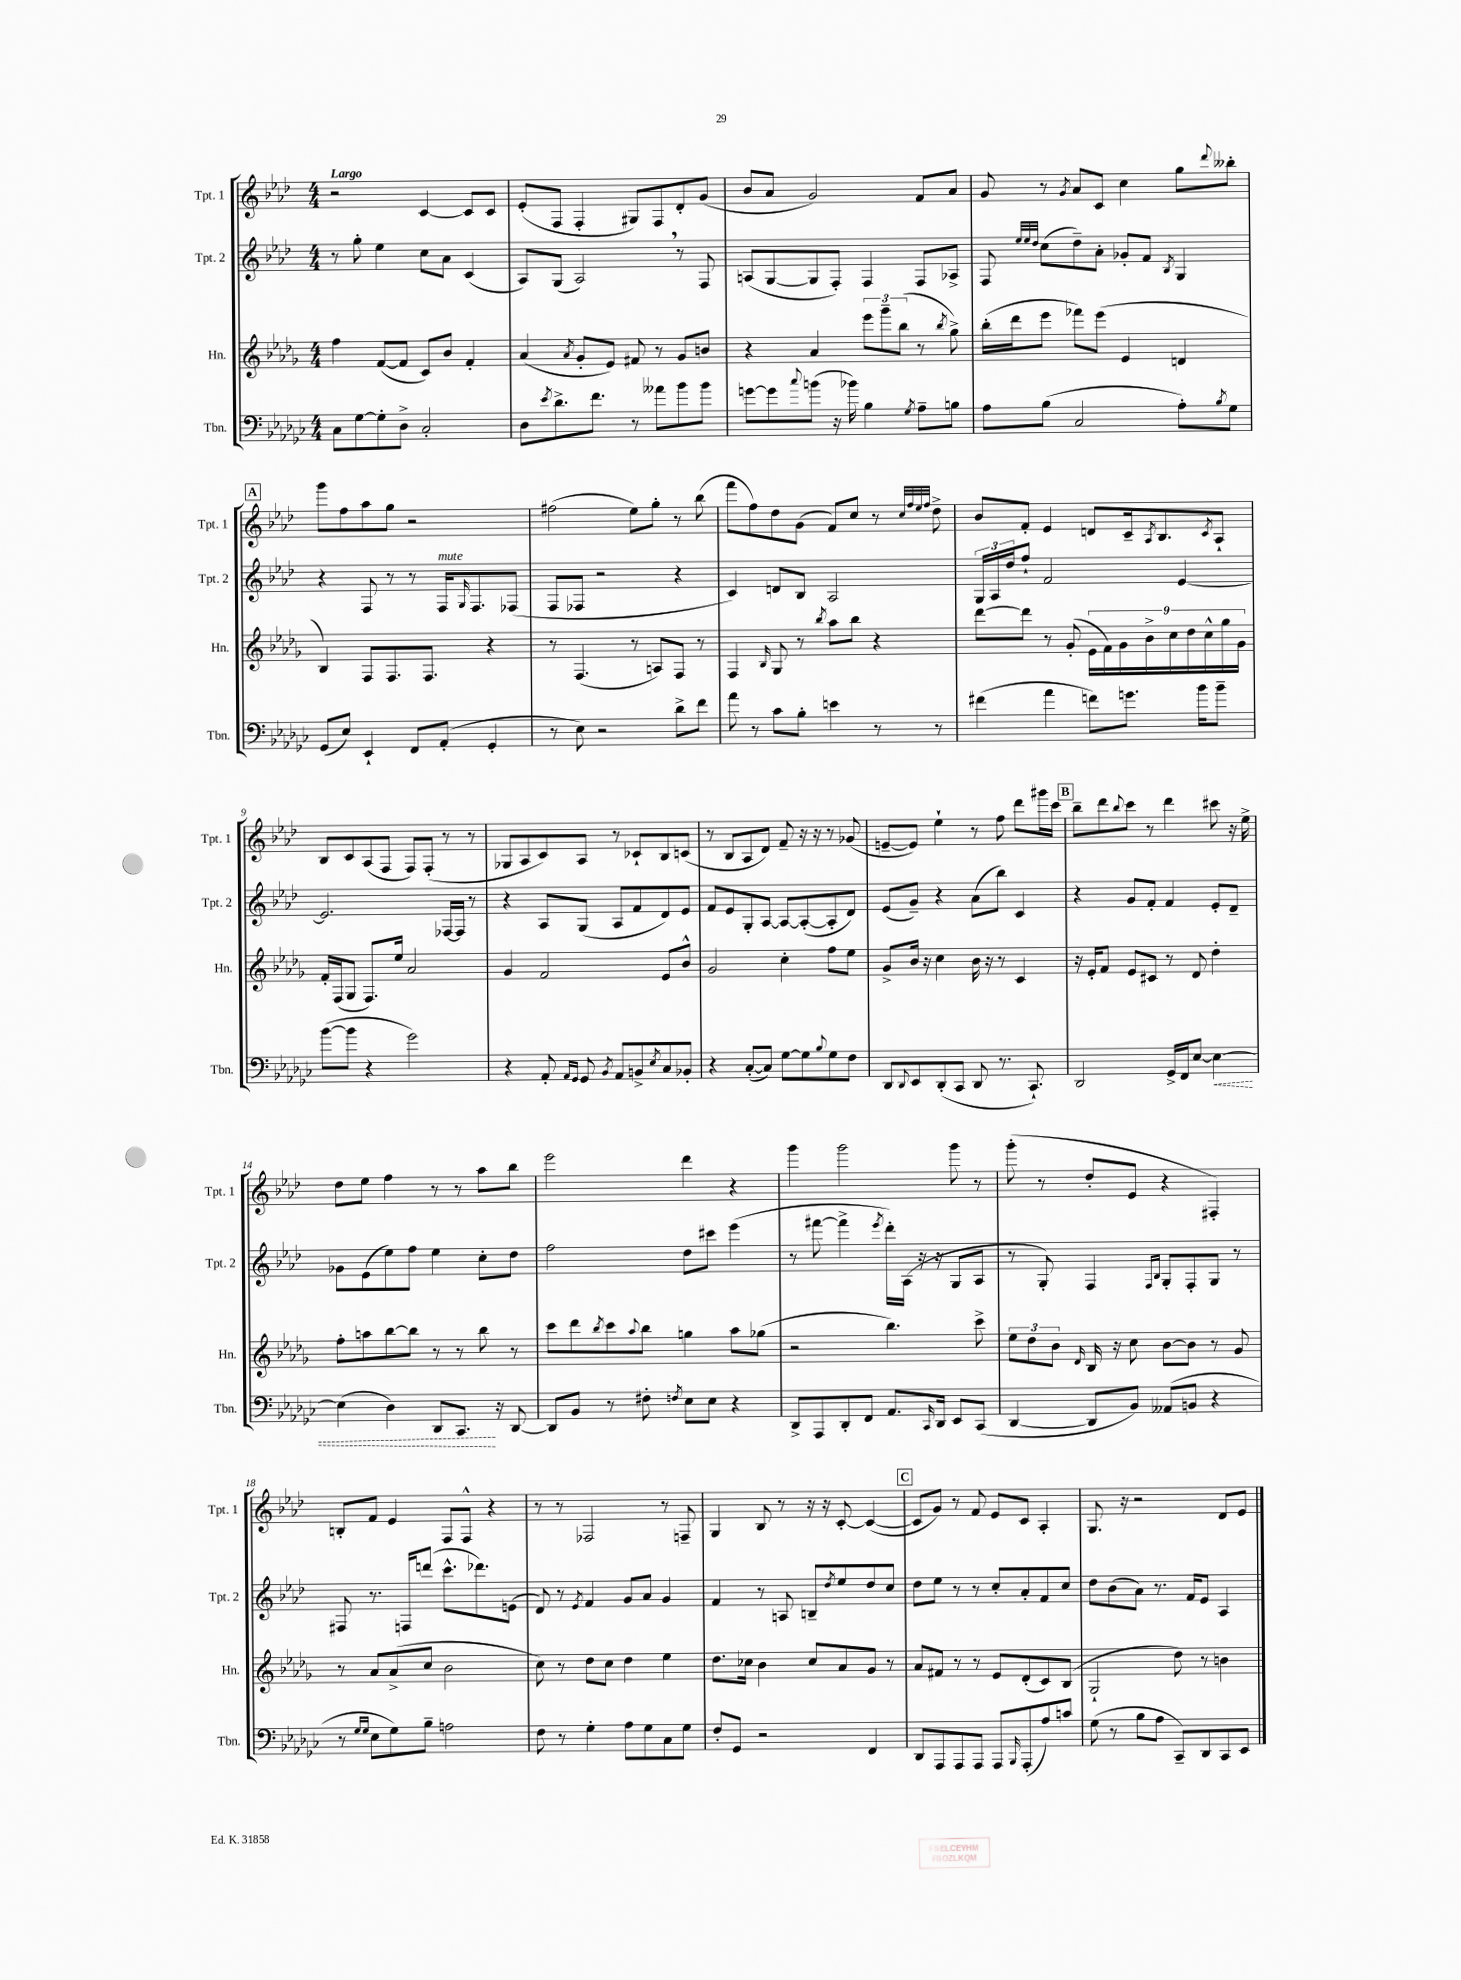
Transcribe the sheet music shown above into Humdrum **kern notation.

**kern	**dynam	**kern	**kern	**kern
*part4	*part4	*part3	*part2	*part1
*staff4	*staff4	*staff3	*staff2	*staff1
*I"Tbn.	*	*I"Hn.	*I"Tpt. 2	*I"Tpt. 1
*I'Tbn.	*	*I'Hn.	*I'Tpt. 2	*I'Tpt. 1
*clefF4	*	*clefG2	*clefG2	*clefG2
*k[b-e-a-d-g-c-]	*	*k[b-e-a-d-g-]	*k[b-e-a-d-]	*k[b-e-a-d-]
*M4/4	*	*M4/4	*M4/4	*M4/4
=1	=1	=1	=1	=1
!	!	!	!	!LO:TX:a:B:t=Largo
8C-\L	.	4ff\	8r	2r
[8G-\	.	.	8gg'\	.
8G-'\]	.	([8f/L	4ee-\	.
8D-^\J	.	8f/J]	.	.
2C-'/	.	8c/L)	8cc\L	[4c/
.	.	8b-/J	8a-\J	.
.	.	4f'/	(4c/	8c/L]
.	.	.	.	8c/J
=2	=2	=2	=2	=2
8D-\L	.	(4a-/	8A-/L)	(8e-'/L
8qe-/	.	.	.	.
8.d-^\	.	.	(8G/J	8F/J
.	.	8qa-/	.	.
.	.	8g-'/L	2A-,/)	4F'/
8.f\J	.	.	.	.
.	.	8e-/J)	.	.
8r	.	8f#X/	.	8G#X/L)
8a--X\L	.	8r	.	8F/
8b-\	.	8g-/L	8r	8d-'/
8b-\J	.	8bn/J	8F/	(8g/J
=3	=3	=3	=3	=3
[8gn\L	.	4r	(8An/L	8b-/L
8g\]	.	.	[8G/	8a-/J
8qqcc-/	.	.	.	.
(8bn\J	.	4a-/	8G/]	2g/)
16r	.	.	8F'/J)	.
16b-X\)	.	.	.	.
4B-\	.	12eee-\L	4F/	.
.	.	12ggg-~\	.	.
.	.	(12bb-\J	.	.
8qG-/	.	.	.	.
8A-~\L	.	8r	8F/L	8f/L
.	.	8qbb-/	.	.
8Bn\J	.	8gg-^\)	8A-X^/J	8a-/J
=4	=4	=4	=4	=4
8A-\L	.	(16bb-'\LL	8F/	8g/
.	.	16ddd-\J	.	.
.	.	.	32qqee-/LLL	.
.	.	.	32qqee-/	.
.	.	.	32qqdd-/JJJ	.
(8B-\J	.	8eee-\J	(8cc\L	8r
.	.	.	.	8qg/
2C-/	.	8fff-X\L)	8dd-~\)	8a-/L
.	.	(8eee-\J	8a-'\J	8c/J
.	.	4e-/	8g-X'/L	4cc\
.	.	.	8f/J	.
.	.	.	8qB-/	.
8A-'\L)	.	4dn/	4G/	8gg\L
8qB-/	.	.	.	8qqddd-/
8G-\J	.	.	.	8bb--X'\J
!!LO:LB:g=z
!!LO:REH:place=s1:t=A
=5	=5	=5	=5	=5
(8GG-/L	.	4B-/)	4r	8ggg\L
8E-/J)	.	.	.	8ff\
4EE-`/	.	8F/L	8F/	8aa-\
.	.	8.F/	8r	8gg\J
8FF/L	.	.	8r	2r
.	.	8.F/J	.	.
!	!	!	!LO:TX:a:i:t=mute	!
(8AA-'/J	.	.	16F/KL	.
.	.	.	16qqG/	.
.	.	.	8.F/	.
4GG-'/	.	4r	.	.
.	.	.	(8F-X/J	.
=6	=6	=6	=6	=6
8r	.	8r	8F/L	(2ff#X\
8E-\)	.	(4.F/	8F-X/J	.
2r	.	.	2r	.
.	.	8r	.	8ee-\L)
.	.	8An/L)	.	8gg'\J
8d-^\L	.	8F/J	4r	8r
8f\J	.	8r	.	(8bb-\
=7	=7	=7	=7	=7
8a-\	.	4F/	4c/)	8fff\L
8r	.	.	.	8ff\)
.	.	16qqB-/	.	.
8c-\L	.	8G-/	8dn/L	8dd-\
8B-'\J	.	8r	8B-/J	(8g\J
.	.	8qbb-/	.	.
4en\	.	8aa-\L	2A-/	8f/L)
.	.	8bb-\J	.	8cc/J
8r	.	4r	.	8r
.	.	.	.	32qqcc/LLL
.	.	.	.	32qqff/
.	.	.	.	32qqee-/
.	.	.	.	32qqff/JJJ
8r	.	.	.	8dd-^\
=8	=8	=8	=8	=8
(4f#X\	.	[8ddd-\L	24G/LL	8b-/L
.	.	.	24A-/	.
.	.	.	24dd-/J	.
.	.	8ddd-\J]	8ff`/J	8f'/J
4a-\	.	8r	2f/	4e-/
.	.	(8g-'/	.	.
8fn\L)	.	18e-\LL	.	8dn/L
.	.	18f\)	.	.
.	.	18g-\	.	.
8.gn\J	.	.	.	16c~/k
.	.	18b-^\	.	.
.	.	.	.	8qA-/
.	.	.	.	8.B-/
.	.	18cc\	.	.
.	.	.	[4e-/	.
.	.	18dd-\	.	.
16b-\KL	.	.	.	.
.	.	18cc^^\	.	.
.	.	.	.	8qc/
8b-~\J	.	.	.	8A-`/J
.	.	18gg-\	.	.
.	.	18g-\JJ	.	.
!!LO:LB:g=z
=9	=9	=9	=9	=9
([8b-\L	.	16f'/LL	2.e-/]	8B-/L
.	.	(16F/J	.	.
8b-\J]	.	8G-/J	.	8c/
4r	.	8.F/L)	.	(8A-/
.	.	.	.	8F/J
.	.	16ee-/Jk	.	.
2g-\)	.	2a-/	.	8F/L)
.	.	.	.	(8F'/J
.	.	.	[16F-X/LL	8r
.	.	.	16F-/JJ]	.
.	.	.	8r	8r
=10	=10	=10	=10	=10
4r	.	4g-/	4r	8G-X/L
.	.	.	.	8A-/
8AA-'/	.	2f/	8A-/L	8c/)
16qqAA-/LL	.	.	.	.
16qqGG-/JJ	.	.	.	.
8GG-/	.	.	(8G/J	8A-/J
8qBB-/	.	.	.	.
8AA-/L	.	.	8A-/L	8r
8BBn^/	.	.	8f/	8c-X`/L
8qE-/	.	.	.	.
8C-/	.	8e-/L	8d-/)	8B-/
8BB-X'/J	.	8b-^^/J	8e-/J	(8cn/J
=11	=11	=11	=11	=11
4r	.	2g-/	8f/L	8r
.	.	.	8e-/	8B-/L
([8C-'/L	.	.	8G'/	8A-/
8C-/J])	.	.	[8A-/J	8d-/J)
[8G-\L	.	4cc'\	8A-/L_	8f~/
8G-\]	.	.	(8A-'/_	16r
.	.	.	.	16r
8qqB-/	.	.	.	.
8G-\	.	8ff\L	8A-'/]	8r
8F\J	.	8ee-\J	8d-/J)	(8g-X/
=12	=12	=12	=12	=12
8DD-/L	.	8g-^/L	(8e-/L	[8en~/L
8qqDD-/	.	.	.	.
8EE-/	.	16b-/Jk	8g~/J)	8e/J])
.	.	16r	.	.
(8DD-'/	.	4cc\	4r	4ee-`\
8CC-/J	.	.	.	.
8DD-/	.	16b-\	(8a-\L	8r
.	.	16r	.	.
8.r	.	8r	8bb-\J)	8ff\
.	.	4c/	4c/	8ddd-\L
8.CC-`/)	.	.	.	.
.	.	.	.	16ggg#X\L
.	.	.	.	16ccc\JJ
!!LO:REH:place=s1:t=B
=13	=13	=13	=13	=13
2DD-/	.	16r	4r	8bb-~\L
.	.	16e-'/KL	.	.
.	.	8f/J	.	8ddd-\
.	.	.	.	8qqbb-/
.	.	8e-/L	8g/L	8ccc\J
.	.	8c#X/J	8f'/J	8r
16GG-^/LL	.	8r	4f/	4ddd-\
16FF/J	.	.	.	.
[8E-/J	.	8d-/	.	.
!	!LO:HP:b	!	!	!
4E-\_	<	4dd-'\	8e-'/L	8ccc#X\
.	.	.	8d-~/J	16r
.	.	.	.	16ee-^\
!!LO:LB:g=z
=14	=14	=14	=14	=14
(4E-\]	.	8ff'\L	8g-X\L	8dd-\L
.	.	8aan\	(8e-\	8ee-\J
4D-\)	.	[8bb-\	8ee-\)	4ff\
.	.	8bb-\J]	8ff\J	.
8DD-/L	.	8r	4ee-\	8r
8.CC-/J	.	8r	.	8r
.	.	8bb-\	8cc'\L	8aa-\L
16r	[	.	.	.
[8DD-/	.	8r	8dd-\J	8bb-\J
=15	=15	=15	=15	=15
8DD-/L]	.	8ccc\L	2ff\	2eee-\
8BB-/J	.	8ddd-\	.	.
.	.	8qbb-/	.	.
8r	.	8ccc\	.	.
.	.	8qqaa-/	.	.
8F#X'\	.	8bb-\J	.	.
8qFn/	.	.	.	.
8E-\L	.	4ggn\	8dd-\L	4ddd-\
8E-\J	.	.	8ccc#X\J	.
4r	.	8aa-\L	(4eee-\	4r
.	.	(8gg-X\J	.	.
=16	=16	=16	=16	=16
8DD-^/L	.	2r	8r	4ggg\
8AAA-/	.	.	[8fff#X\	.
8DD-'/	.	.	4fff#^\]	2ggg\
8FF/J	.	.	.	.
.	.	.	8qeee-/	.
8.AA-/L	.	4.bb-\)	16ddd-'\LL)	.
.	.	.	(16A-\JJ	.
.	.	.	16r	.
16qqCC-/	.	.	.	.
16DD-/Jk	.	.	16r	.
8EE-/L	.	.	8G/L	8ggg\
(8CC-/J	.	8ccc^\	8A-/J	8r
=17	=17	=17	=17	=17
[4DD-/	.	12ee-\L	8r	(8ggg'\
.	.	12dd-\	.	.
.	.	.	8G'/)	8r
.	.	12b-\J	.	.
.	.	16qqd-/	.	.
8DD-/L]	.	16B-/	4F/	8dd-'/L
.	.	16r	.	.
8BB-/J)	.	8cc\	.	8e-/J
.	.	.	16qqF/LL	.
.	.	.	16qqB-/JJ	.
(8AA--X/L	.	[8b-\L	8G'/L	4r
8BBn/J	.	8b-\J]	8F'/	.
4r	.	8r	8G/J	4F#X'/)
.	.	8g-/	8r	.
!!LO:LB:g=z
=18	=18	=18	=18	=18
8r	.	8r	8F#X/	8Bn'/L
16qqG-/LL	.	.	.	.
16qqG-/JJ	.	.	.	.
8E-\L	.	8a-/L	8.r	8f/J
8G-\)	.	(8a-^/	.	4e-/
.	.	.	16Fn/KL	.
8B-~\J	.	8cc/J	(8dddn/J	.
2An\	.	2b-\	8.ccc^^\L	8F/L
.	.	.	.	8F^^/J
.	.	.	8.ddd-X\)	.
.	.	.	.	4r
.	.	.	(8en\J	.
=19	=19	=19	=19	=19
8F\	.	8cc\)	8d-/)	8r
8r	.	8r	8r	8r
.	.	.	8qe-/	.
4G-'\	.	8dd-\L	4f/	2F-X/
.	.	8cc\J	.	.
8A-\L	.	4dd-\	8g/L	.
8G-\	.	.	8a-/J	.
8C-\	.	4ee-\	4g/	8r
8G-\J	.	.	.	8Fn~/
=20	=20	=20	=20	=20
8F'/L	.	8.dd-\L	4f/	4G/
8GG-/J	.	.	.	.
.	.	16cc-X\Jk	.	.
2r	.	4b-\	8r	8B-/
.	.	.	8An/	8r
.	.	8cc-/L	8Bn~/L	16r
.	.	.	.	16r
.	.	.	8qdd-/	.
.	.	8a-/	8ee-/	[8c'/
4FF/	.	8g-/J	8dd-/	(4c/_
.	.	8r	8cc/J	.
!!LO:REH:place=s1:t=C
=21	=21	=21	=21	=21
8DD-/L	.	8a-/L	8dd-\L	8c/L]
8AAA-/	.	8f#X/J	8ee-\J	8g/J)
8AAA-/	.	8r	8r	8r
8AAA-/J	.	8r	8r	8f/
8AAA-/L	.	8e-/L	8cc'/L	8e-/L
16qqBBB-/	.	.	.	.
(8AAA-'/	.	(8d-'/	8a-'/	8c/J
8A-/)	.	8c/)	8f/	4A-'/
8cn/J	.	(8B-/J	8cc/J	.
=22	=22	=22	=22	=22
(8G-\	.	2G-`/	8dd-\L	8.G/
8r	.	.	(8b-\	.
.	.	.	.	16r
8B-\L	.	.	8a-\J)	2r
8A-\J	.	.	8.r	.
8CC-~/L)	.	8dd-\)	.	.
.	.	.	16f/KL	.
8DD-/	.	8r	8e-/J	.
8CC-/	.	4bn\	4A-/	8d-/L
8EE-/J	.	.	.	8e-/J
==	==	==	==	==
*-	*-	*-	*-	*-
